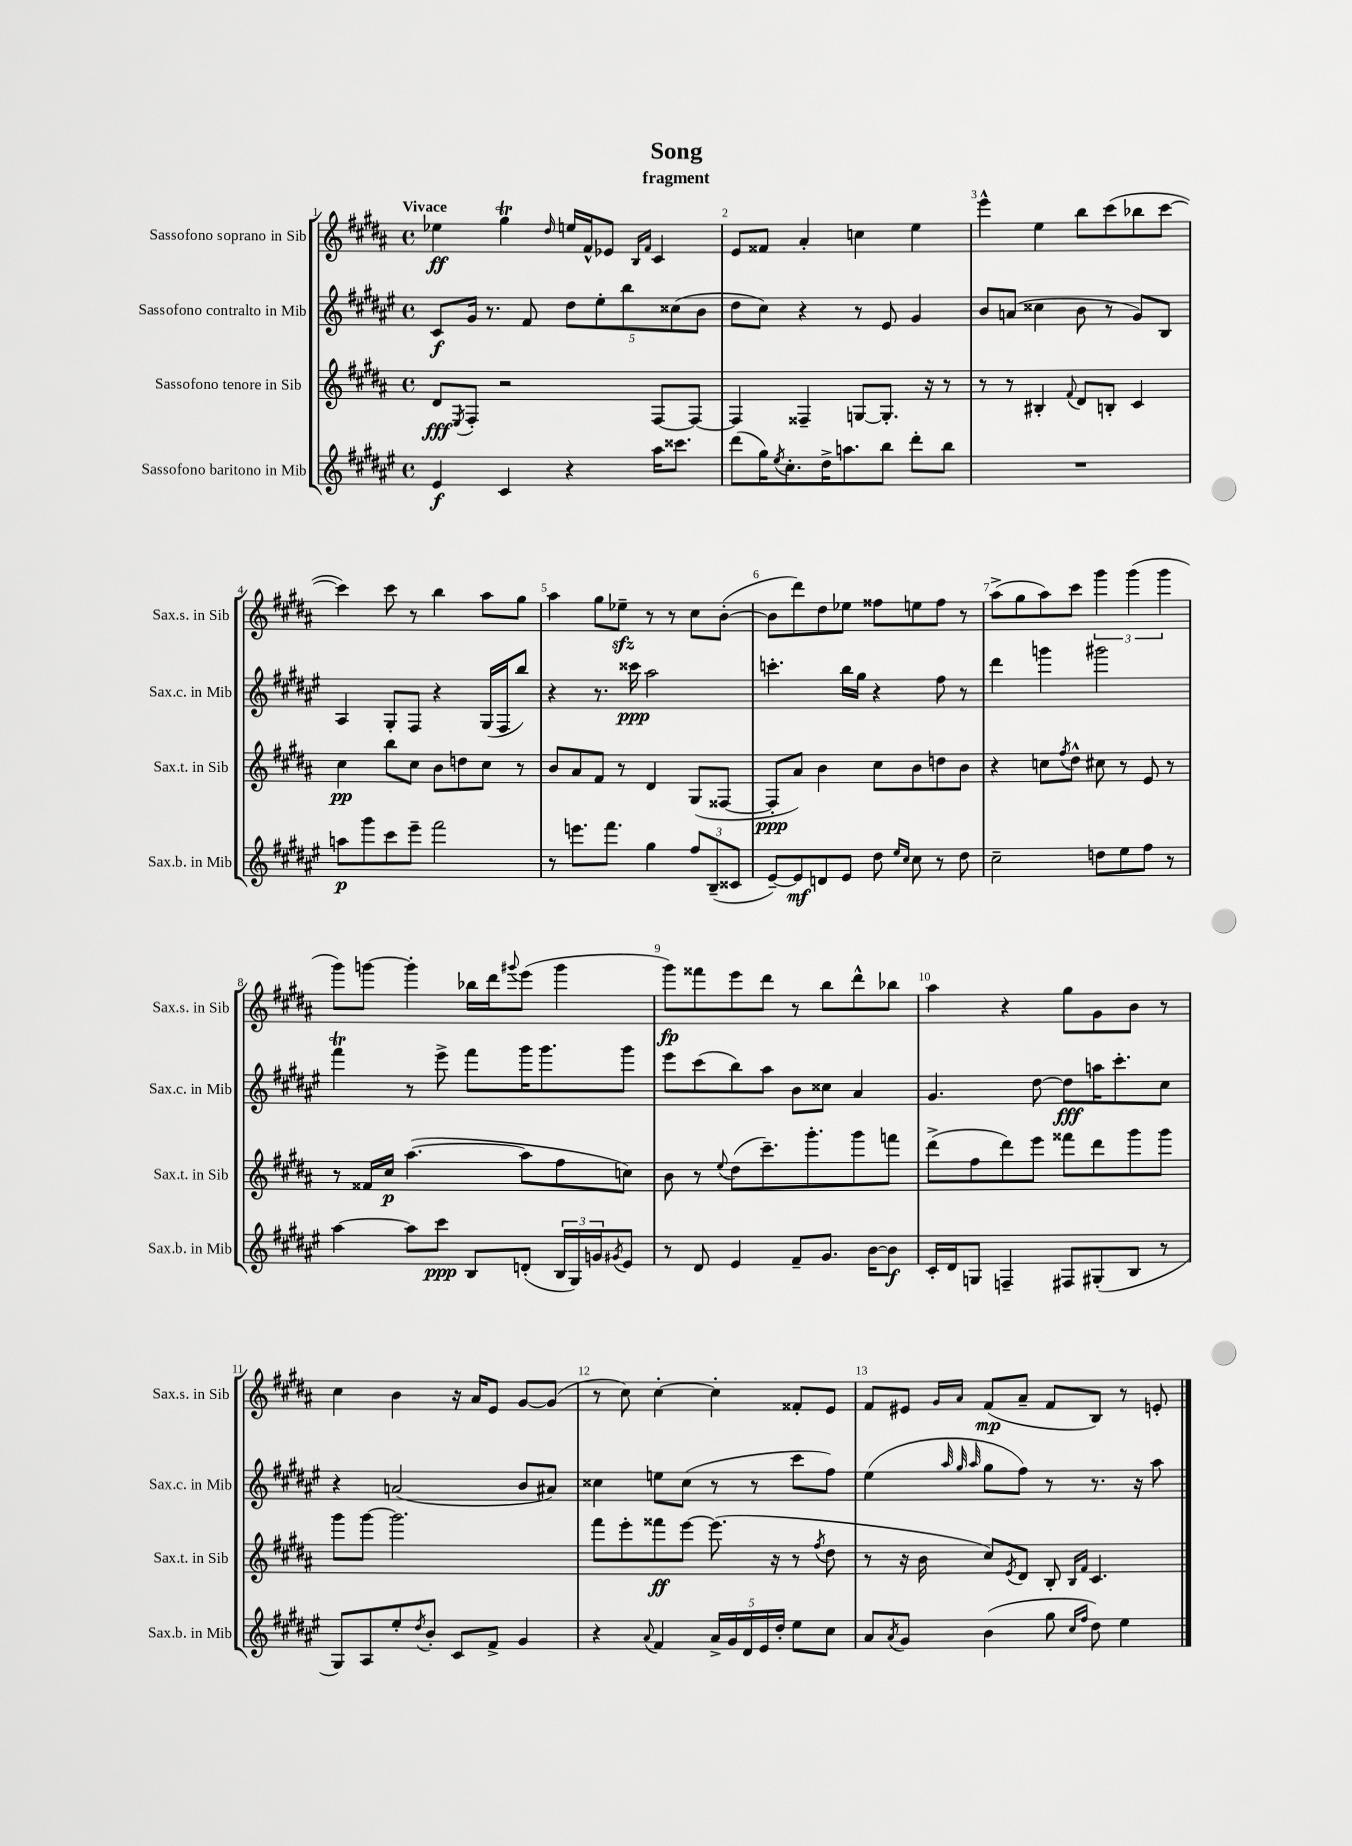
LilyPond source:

\header { title = "Song" subtitle = "fragment" }
<<
\new StaffGroup <<
\new Staff = "s0" \with { instrumentName = "Sassofono soprano in Sib" shortInstrumentName = "Sax.s. in Sib" } {
    \clef treble \key b \major \defaultTimeSignature \time 4/4 \tempo "Vivace"
    ees''4\ff gis''4\trill \grace { dis''16 } e''16 fis'16-^ ees'8 \grace { b16 fis'16 } cis'4 |
    e'8 fisis'8 ais'4-. c''4 e''4 |
    e'''4-^ e''4 b''8 cis'''8( bes''8 cis'''8~ |
    cis'''4) cis'''8 r8 b''4 ais''8 gis''8 |
    ais''4 gis''8 ees''8--\sfz r8 r8 cis''8 b'8~-.( |
    b'8 dis'''8) dis''8 ees''8 fisis''8 e''8 fisis''8 r8 |
    ais''8->( gis''8 ais''8) cis'''8 \tuplet 3/2 { gis'''4 gis'''4( gis'''4 } |
    gis'''8) g'''8~ g'''4-. bes''16 dis'''16 \appoggiatura { gis'''8 } e'''8( gis'''4 |
    gis'''8\fp) fisis'''8 e'''8 dis'''8 r8 b''8 dis'''8-^ bes''8 |
    ais''4 r4 gis''8 gis'8 b'8 r8 |
    cis''4 b'4 r16 ais'16 e'8 gis'8~ gis'8( |
    r8 cis''8) cis''4~-. cis''4-. fisis'8-. e'8 |
    fis'8 eis'8 \grace { gis'16 ais'16 } fis'8\mp( ais'8-- fis'8 b8) r8 e'8-. \bar "|." |
}
\new Staff = "s1" \with { instrumentName = "Sassofono contralto in Mib" shortInstrumentName = "Sax.c. in Mib" } {
    \clef treble \key fis \major \defaultTimeSignature \time 4/4
    cis'8\f gis'16 r8. fis'8 \tuplet 5/4 { dis''8 eis''8-. b''8 cisis''8( b'8 } |
    dis''8 cis''8) r4 r8 eis'8 gis'4 |
    b'8 a'8( cisis''4 b'8 r8 gis'8) b8 |
    ais4 gis8-. fis8 r4 gis16( fis16 b''8) |
    r4 r8. cisis'''16\ppp ais''2 |
    c'''4.-. b''16 gis''16 r4 fis''8 r8 |
    dis'''4 g'''4 gis'''2 |
    fis'''4\trill r8 eis'''8-> fis'''8 gis'''16 gis'''8. gis'''8 |
    eis'''8 cis'''8( b''8) ais''8 b'8 cisis''8 ais'4 |
    gis'4. dis''8~ dis''8\fff a''16 cis'''8.-. cis''8 |
    r4 a'2( b'8 ais'8) |
    cisis''4 e''8 cisis''8( r8 r8 cis'''8 fis''8) |
    eis''4( \grace { ais''32 gis''32 ais''32 } gis''8 fis''8) r8 r8. r16 ais''8 \bar "|." |
}
\new Staff = "s2" \with { instrumentName = "Sassofono tenore in Sib" shortInstrumentName = "Sax.t. in Sib" } {
    \clef treble \key b \major \defaultTimeSignature \time 4/4
    dis'8\fff \acciaccatura { e8 } fis8-. r2 fis8~ fis8~ |
    fis4 fisis4-- g8~ g8.-. r16 r8 |
    r8 r8 bis4-. \appoggiatura { fis'8 } dis'8 b8-. cis'4 |
    cis''4\pp b''8 cis''8 b'8 d''8 cis''8 r8 |
    b'8 ais'8 fis'8 r8 dis'4 gis8( fisis8~ |
    fisis8-.\ppp ais'8) b'4 cis''8 b'8 d''8 b'8 |
    r4 c''8 \acciaccatura { fis''8 } dis''8-^ cis''8 r8 e'8 r8 |
    r8 fisis'16 cis''16\p ais''4.~( ais''8 fis''8 c''8) |
    b'8 r8 \appoggiatura { e''8 } dis''8( cis'''8.--) gis'''8.-. gis'''8 f'''8 |
    dis'''8->( fis''8 dis'''8) e'''8 fisis'''8 dis'''8 gis'''8 gis'''8 |
    gis'''8 gis'''8~ gis'''2. |
    fis'''8 e'''8-. fisis'''8\ff e'''8~ e'''8.( r16 r8 \acciaccatura { fis''8 } dis''8 |
    r8 r16 b'16 cis''8) \acciaccatura { e'8 } dis'8 b8-. \grace { b16 fis'16 } cis'4. \bar "|." |
}
\new Staff = "s3" \with { instrumentName = "Sassofono baritono in Mib" shortInstrumentName = "Sax.b. in Mib" } {
    \clef treble \key fis \major \defaultTimeSignature \time 4/4
    eis'4\f cis'4 r4 ais''16 cisis'''8. |
    dis'''8( gis''16) \acciaccatura { eis''8 } cis''8.-. dis''16-> a''8. b''8 dis'''8-. b''8 |
    R1 |
    a''8\p gis'''8 cis'''8 eis'''8-- fis'''2 |
    r8 e'''8. fis'''8. gis''4 \tuplet 3/2 { fis''8 b8--( cisis'8 } |
    eis'8~--) eis'8\mf d'8 eis'8 dis''8 \grace { eis''16 cis''16 } cis''8 r8 dis''8 |
    cis''2-- d''8 eis''8 fis''8 r8 |
    ais''4~ ais''8 cis'''8\ppp b8 d'8-.( \tuplet 3/2 { b16 gis16) g'16 } \acciaccatura { gis'8 } eis'8 |
    r8 dis'8 eis'4 fis'8-- gis'8. b'16~ b'8\f |
    cis'16-. dis'16 g8 f4-- fis8 gis8-.( b8 r8 |
    gis8) ais8 eis''8-. \acciaccatura { dis''8 } b'8-. cis'8 fis'8-> gis'4 |
    r4 \appoggiatura { ais'8 } fis'4 \tuplet 5/4 { ais'16-> gis'16 dis'16 eis'16 dis''16-. } eis''8 cis''8 |
    ais'8 \acciaccatura { ais'8 } gis'8 b'4( gis''8 \grace { cis''16 fis''16 } dis''8) eis''4 \bar "|." |
}
>>
>>
\layout { \context { \Score \override BarNumber.break-visibility = ##(#f #t #t) barNumberVisibility = #all-bar-numbers-visible } }
